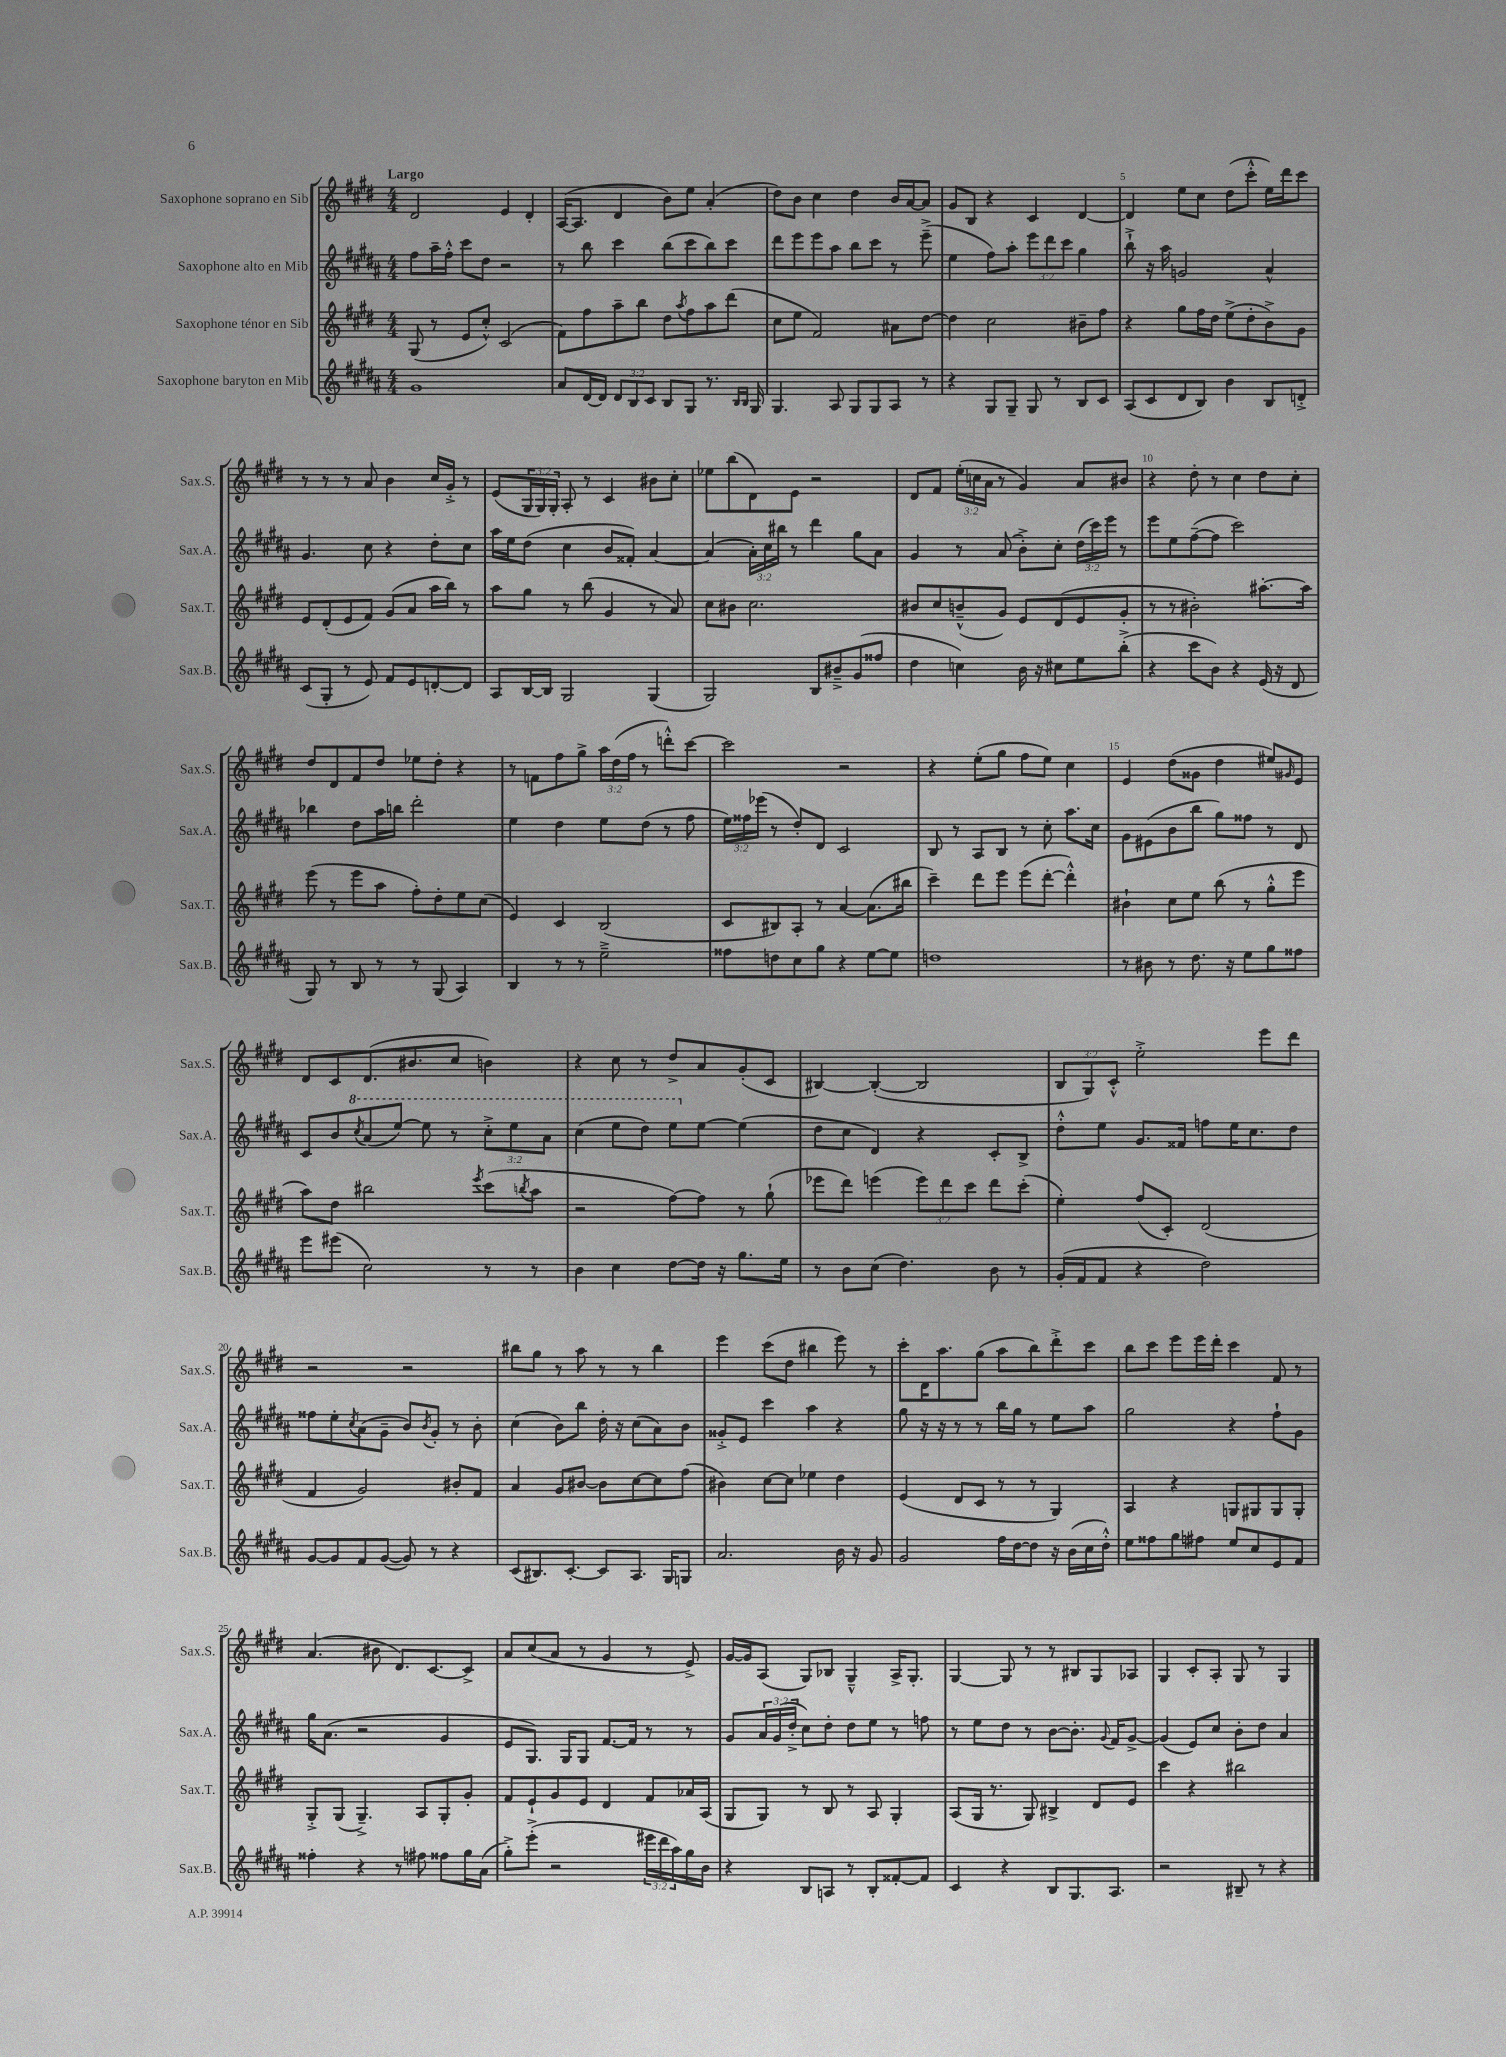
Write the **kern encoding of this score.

**kern	**kern	**kern	**kern
*staff4	*staff3	*staff2	*staff1
*clefG2	*clefG2	*clefG2	*clefG2
*k[f#c#g#d#a#]	*k[f#c#g#d#]	*k[f#c#g#d#a#]	*k[f#c#g#d#]
*M4/4	*M4/4	*M4/4	*M4/4
1g#	(8G#/	8ff#\L	2d#/
.	8r	16aa#~\L	.
.	.	16ff#'^^\JJ	.
.	8e/L	8ccc#\L	.
.	8cc#'^^/J)	8dd#\J	.
.	(2c#/	2r	4e/
.	.	.	4d#'/
=	=	=	=
8a#/L	8f#\L)	8r	([16A/LK
.	.	.	8.A/]J
[16d#/L	8ff#\	8bb\	.
16d#/]JJ	.	.	.
12d#/L	8aa~\	4ccc#\	4d#/
12B/	.	.	.
.	8bb\J	.	.
12c#/J	.	.	.
8B/L	8dd#\L	(8bb\L	8b\L)
.	8qaa/	.	.
8G#/J	8ff#\	8ccc#\	8ee\J
8.r	8aa\	8bb\)	(4a'/
.	(8ddd#\J	8ccc#\J	.
16qqB/LL	.	.	.
16qqB/JJ	.	.	.
16G#/	.	.	.
=	=	=	=
4.G#/	8cc#\L	8ddd#\L	8dd#\L)
.	8ee\J	8eee\	8b\J
.	2f#/)	8eee\	4cc#\
8A#/	.	8aa#\J	.
8G#/L	.	8bb\L	4dd#\
8G#/	.	8ccc#\J	.
8A#/J	8a#\L	8r	16b/LL
.	.	.	[16a/J
8r	[8dd#\J	(8eee~^\	8a/]J
=	=	=	=
4r	4dd#\]	4ee\	8g#/L
.	.	.	8B/J
8G#/L	2cc#\	8ff#\L)	4r
8G#~/J	.	8aa#'\J	.
8G#/	.	12eee\L	4c#/
.	.	12ddd#\	.
8r	.	.	.
.	.	12ccc#\J	.
8B/L	8b#~\L	4gg#\	[4d#/
8c#/J	8ff#\J	.	.
=	=	=	=
(8A#/L	4r	8bb`^\	4d#/]
8c#/	.	16r	.
.	.	16aa#\	.
8d#/	8gg#\L	2g/	8ee\L
8B/J)	16ff#\L	.	8cc#\J
.	16dd#\JJ	.	.
4b\	(8ee^\L	.	(8dd#\L
.	8dd#'\	.	8ccc#'^^\J
8B/L	8b^\)	4a#^^/	16ee\LL)
.	.	.	16ddd#\J
8d'^/J	8g#\J	.	8ccc#\J
=	=	=	=
(8c#/L	8e/L	4.g#/	8r
8G#'/J	(8d#'/	.	8r
8r	8e/	.	8r
8e/)	8f#/J)	8cc#\	8a/
8f#/L	(8g#/L	4r	4b\
8e/	8a/J	.	.
[8d'/	16aa\LL	8dd#'\L	16cc#/LL
.	16bb\JJ)	.	16g#'^/JJ
8d/]J	8r	8cc#\J	8r
=	=	=	=
8A#/L	8aa\L	16aa#\LL	(8e/L
.	.	16ee\J	.
[16B/L	8gg#\J	(8dd#\J	24G#/L
.	.	.	24G#/)
16B/]JJ	.	.	.
.	.	.	24G#'/JJ
2G#/	8r	4cc#\	8A'/
.	(8bb\	.	8r
.	4g#/	8b/L	4c#/
.	.	8f##'/J)	.
(4G#/	8r	[4a#/	8b#\L
.	8a/)	.	8cc#'\J
=	=	=	=
2G#/)	8cc#\L	(4a#/]	8ee-\L
.	8b#\J	.	(8bb\
.	2.cc#\	24a#'\LL)	8d#\)
.	.	24cc#\	.
.	.	24bb#\JJ	.
.	.	8r	8e\J
8B/L	.	4ddd#\	2r
8b#~^/	.	.	.
(8g#/	.	8gg#\L	.
8ff##/J	.	8a#\J	.
=	=	=	=
4dd#\	8b#/L	4g#/	8d#/L
.	8cc#/	.	8f#/J
4cc\)	(8b~^^/	8r	(24ee'\LL
.	.	.	24cc\
.	.	.	24a\JJ
.	8g#/J)	(8a#/	8r
16b\	8e/L	8b'^\L)	4g#/)
16r	.	.	.
8cc#\L	(8d#/	8cc#'\J	.
8ee\	8e/	(24dd#\LL	8a/L
.	.	24ccc#\)	.
.	.	24eee\JJ	.
(8bb'^\J	8g#'/J	8r	8b#/J
=	=	=	=
4r	8r	8eee\L	4r
.	8r	8ee\	.
8ccc#\L	2b#'\)	([8ff#~\	8dd#'\
8b\J)	.	8ff#\]J	8r
4r	.	2ccc#\)	4cc#\
(16e/	[8.aa#'\L	.	8dd#\L
16r	.	.	.
8d#/	.	.	8cc#'\J
.	16aa#\]Jk	.	.
=	=	=	=
8G#/)	(8eee\	4bb-\	8dd#/L
8r	8r	.	8d#/
8B/	8eee\L	8dd#\L	8f#/
8r	8aa\J	16aa#\L	8dd#/J
.	.	16bb\JJ	.
8r	8ff#'\L)	2ddd#'\	8ee-\L
(8G#/	8dd#'\	.	8dd#'\J
4A#/)	8ee\	.	4r
.	(8cc#\J	.	.
=	=	=	=
4B/	4e/)	4ee\	8r
.	.	.	8f\L
8r	4c#/	4dd#\	8ff#\
8r	.	.	8gg#^\J
2ee~^\	(2B/	8ee\L	24aa\LL
.	.	.	(24dd#\
.	.	.	24ff#\JJ
.	.	(8dd#\J	8r
.	.	8r	8ddd'^^\L)
.	.	8ff#\	[8ccc#\J
=	=	=	=
8ff##\L	8c#/L	24ee\LL)	2ccc#\]
.	.	24ff##\	.
.	.	(24eee-\JJ	.
8dd\	8B#/)	8r	.
8cc#\	8A'/J	8dd#'/L)	.
8gg#\J	8r	8d#/J	.
4r	[4a/	2c#/	2r
[8ee\L	(8.a\]L	.	.
8ee\]J	.	.	.
.	16bb#\Jk	.	.
=	=	=	=
1dd	4ccc#~\)	8B/	4r
.	.	8r	.
.	8ddd#\L	8A#/L	(8ee'\L
.	8eee\J	8B/J	8gg#\J
.	(8eee\L	8r	8ff#\L
.	[8ddd#'\J	8cc#'\	8ee\J)
.	4ddd#'^^\])	8.aa#\L	4cc#\
.	.	16cc#\Jk	.
=	=	=	=
8r	4b#`\	8g#\L	4e/
8b#\	.	(8e#\	.
8r	8cc#\L	8b\	(8dd#\L
8.dd#\	8ee\J	8bb\J	8g##\J
.	(8bb\	8gg#\L)	4dd#\
16r	.	.	.
8ee\L	8r	8ff##\J	.
8gg#\	8gg#'^^\L	8r	8ee#/L)
.	.	.	16qqg#/
8ff##\J	8eee\J	8d#/	8e/J
=	=	=	=
8eee\L	8aa\L)	8c#/L	8d#/L
(8eee#\J	8dd#\J	8b/	8c#/
.	.	8qccc#/	.
2cc#\)	2bb#\	(8aa#/	(8.d#/
.	.	[8eee/J)	.
.	.	.	8.b#/
.	.	8eee\]	.
.	.	8r	8cc#/J
.	8qeee/	.	.
8r	(8ccc#\L	12ccc#'^\L	4b\)
.	.	12eee\	.
.	8qbb/	.	.
8r	8aa\J	.	.
.	.	12aa#\J	.
=	=	=	=
4b\	2r	(4ccc#\	4r
4cc#\	.	8eee\L	8cc#\
.	.	8ddd#\J)	8r
[8dd#\L	[8ff#\L)	8eee\L	8dd#^/L
16dd#\]Jk	8ff#\]J	[8ee\J	8a/
16r	.	.	.
8.gg#\L	8r	(4ee\]	(8g#'/
.	(8gg#`\	.	8c#/J
16ee\Jk	.	.	.
=	=	=	=
8r	8eee-\L	8dd#\L	[4B#/)
8b\L	8ddd#\J)	8cc#\J	.
(8cc#\J	(4eee\	4d#/)	(4B#'/_
4.dd#\)	.	.	.
.	12eee\L)	4r	2B#/]
.	12ddd#\	.	.
.	12ccc#\J	.	.
8b\	8ddd#\L	8c#'/L	.
8r	(8ccc#'\J	8B^/J	.
=	=	=	=
(16g#'/LL	4ee'\)	8dd#'^^\L	12B/L
16f#/J	.	.	.
.	.	.	12G#/)
8f#/J	.	8ee\J	.
.	.	.	12c#'^^/J
4r	(8ff#/L	8.g#/L	2ee'^\
.	8c#'/J)	.	.
.	.	16f##/Jk	.
2dd#\)	(2d#/	8ff\L	.
.	.	16ee\K	.
.	.	8.cc#\	.
.	.	.	8eee\L
.	.	8dd#\J	8ddd#\J
=	=	=	=
[8g#/L	4f#/	8ff##\L	2r
8g#/]	.	8ee'\	.
.	.	8qcc#/	.
8f#/	2g#/)	(8a#\	.
([8g#/J	.	8g#~\J	.
8g#/])	.	8b/L)	2r
.	.	8qb/	.
8r	.	8g#'/J	.
4r	8b#'/L	8r	.
.	8f#/J	8b'\	.
=	=	=	=
(8c#/L	4a/	(4cc#\	8bb#\L
8.B#/)	.	.	8gg#\J
.	8g#/L	8b\L)	8r
[8.c#'/J	.	.	.
.	[8b#/J	8bb\J	8aa\
8c#/]L	8b#\]L	16dd#'\	8r
.	.	16r	.
8.A#/J	[8cc#\	(8cc#\L	8r
.	8cc#\]	8a#\)	4bb#\
16G#/LK	.	.	.
8G/J	(8ff#\J	8b\J	.
=	=	=	=
2.a#/	4b#\)	8g##'^/L	4eee\
.	.	8e/J	.
.	[8cc#\L	4ccc#\	(8ccc#\L
.	8cc#\]J	.	8dd#\J
.	4ee-\	4aa#\	4bb#\
16b\	4dd#\	4r	8eee\)
16r	.	.	.
8g#/	.	.	8r
=	=	=	=
2g#/	(4e/	8gg#\	8ccc#'\L
.	.	16r	16d#\K
.	.	16r	8.aa\
.	8d#/L	8r	.
.	8c#/J	8r	(8gg#\J
16ff#\LL	8r	16bb\LL	8aa\L
[16dd#\J	.	16gg#\JJ	.
8dd#\]J	8r	8r	8bb\)
16r	4G#/)	8ee\L	8ddd#'^\
(16b\LL	.	.	.
16cc#\	.	8aa#\J	8ccc#\J
16dd#'^^\JJ)	.	.	.
=	=	=	=
8ee\L	4A/	2gg#\	8bb\L
8ff##\	.	.	8ccc#\J
8gg#\	4r	.	8eee\L
8ff#\J	.	.	16eee\L
.	.	.	16ddd#'\JJ
8ee/L	8G/L	4r	4ccc#\
8cc#/	8G#/	.	.
8e/	8G#/	8ff#`\L	8f#/
8f#/J	8G#'/J	8g#\J	8r
=	=	=	=
4ff##'\	8G#'^/L	16gg#\LK	(4.a/
.	.	(8.a#\J	.
.	(8G#/J	.	.
4r	4.G#~^/)	2r	.
.	.	.	8b#\
8r	.	.	8.d#/L)
8ff#\	8A/L	.	.
.	.	.	[8.c#/
8ff##\L	8G#'/	4g#/	.
16gg#\L	8g#'/J	.	8c#^/]J
(16a#\JJ	.	.	.
=	=	=	=
8gg#'^\L)	8f#/L	8e/L	8a/L
(8eee'^\J	8e`/	8.G#/J)	(8cc#/
2r	8g#/	.	8a/J
.	.	16G#/LK	.
.	8e/J	8G#/J	8r
.	4d#/	[8.f#/L	4g#/
.	.	16f#/]Jk	.
24eee#\LL	8f#/L	8r	8r
24ddd#\	.	.	.
24aa#\)	.	.	.
16gg#\	16a-/L	8r	8e^/)
16b\JJ	(16A/JJ	.	.
=	=	=	=
4r	8G#/L	8g#/L	[16g#/LL
.	.	.	16g#/]J
.	8G#/J)	24a#/L	(8A/J
.	.	(24g#/	.
.	.	24dd#'^/JJ	.
8B/L	8r	8cc#\L)	8G#/L)
8A/J	8B/	8dd#'\J	8B-/J
8r	8r	8dd#\L	4G#~^^/
8B'/L	8A/	8ee\J	.
[8f##'/	4G#'/	8r	16A^/LK
.	.	.	8.G#'/J
8f##/]J	.	8ff\	.
=	=	=	=
4c#/	(8A/L	8r	[4G#/
.	16G#/Jk	8ee\L	.
.	8.r	.	.
4r	.	8dd#\J	8G#/]
.	8G#/)	8r	8r
8B/L	4B#^/	[8b\L	8r
8.G#/	.	8.b'\]J	8B#/L
.	8d#/L	.	8G#/
.	.	8qqg#/	.
8.A#/J	.	16f#/LK	.
.	8e/J	[8g#^/J	8A-/J
=	=	=	=
2r	4ccc#\	(4g#/]	4G#/
.	4r	8e/L)	8c#'/L
.	.	8cc#/J	8A'/J
8B#~/	2bb#\	8b'\L	8G#/
8r	.	8dd#\J	8r
4r	.	4a#/	4G#/
==	==	==	==
*-	*-	*-	*-
